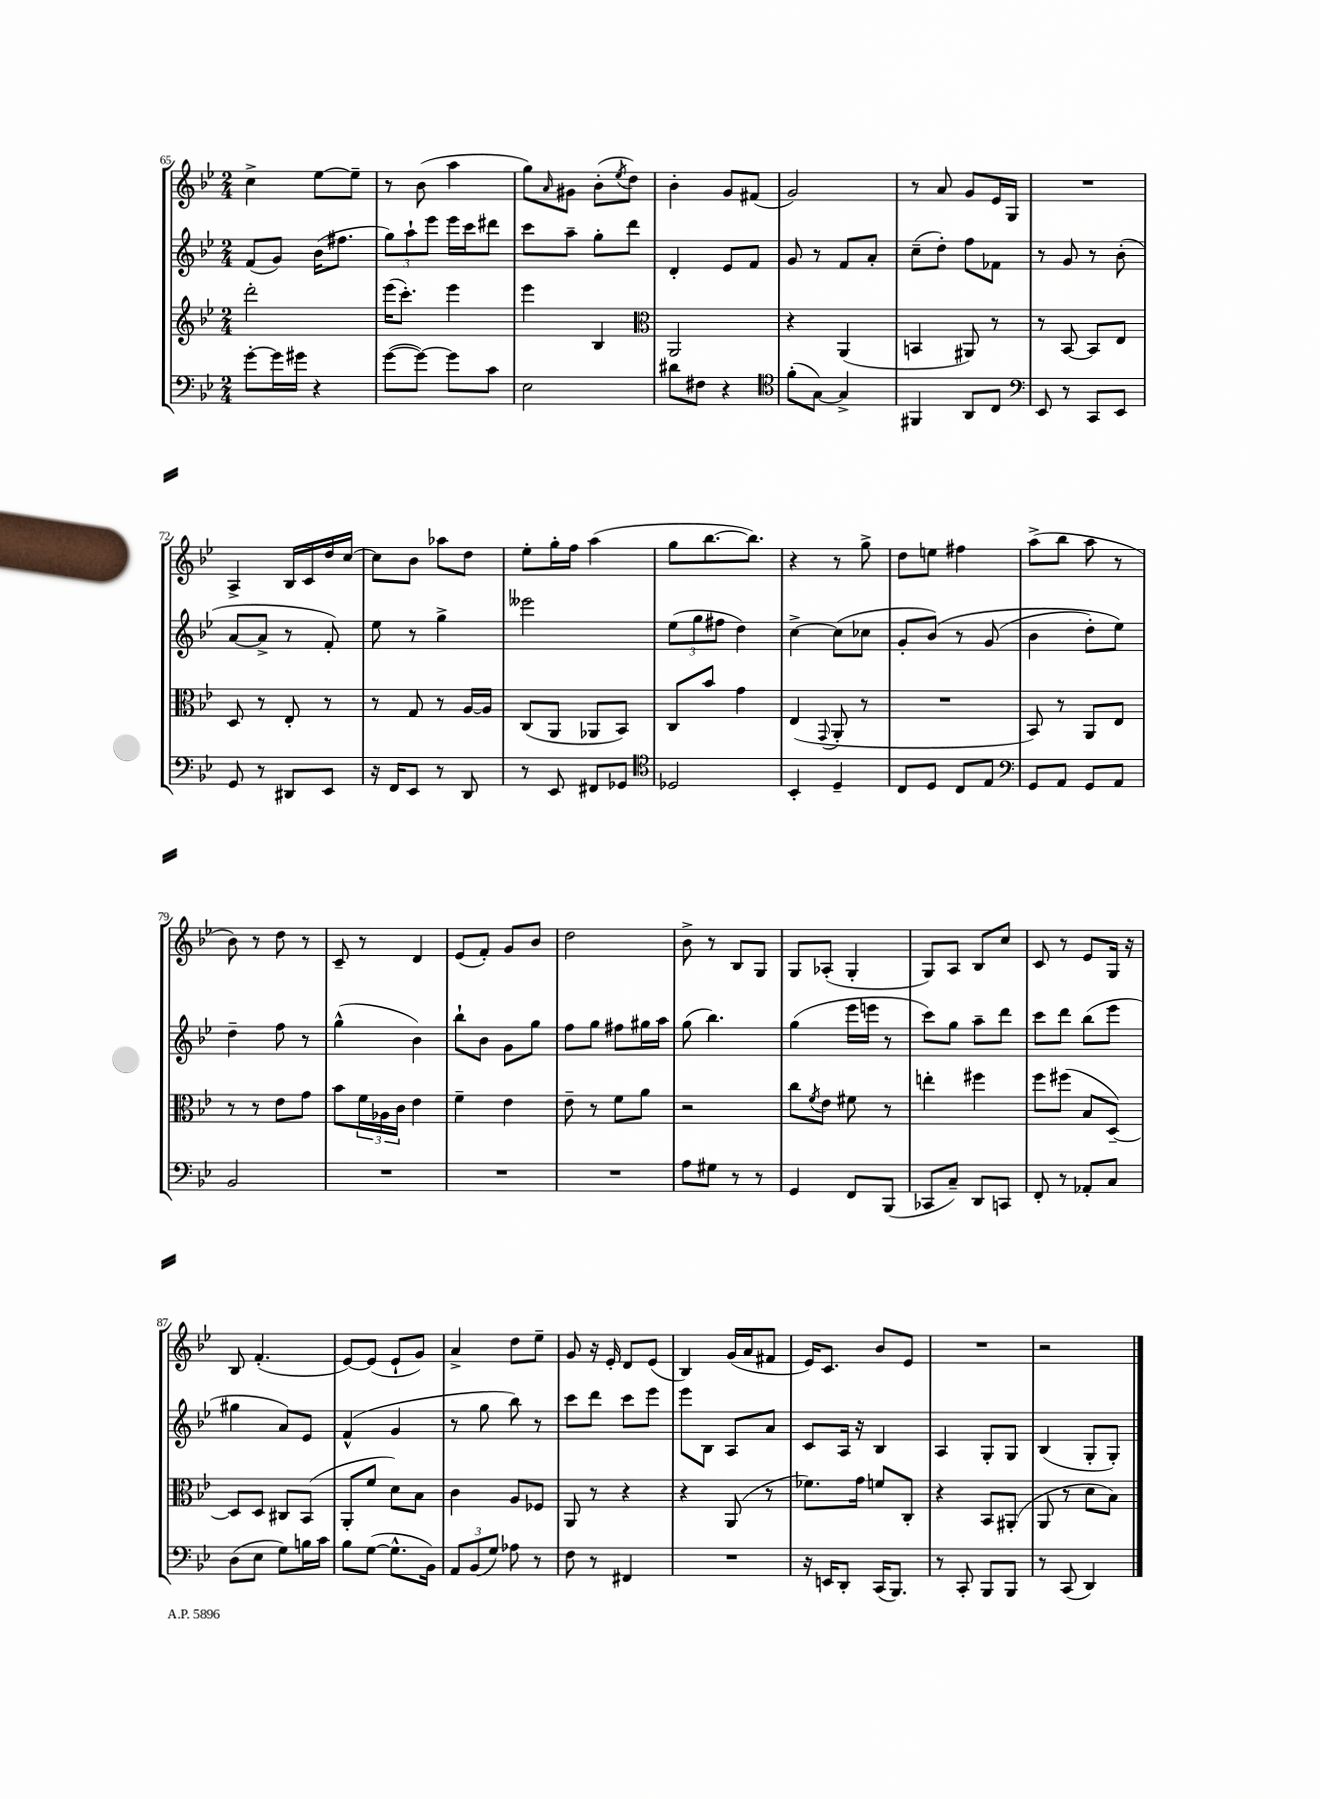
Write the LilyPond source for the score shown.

<<
\new StaffGroup <<
\new Staff = "s0" {
    \clef treble \key bes \major \numericTimeSignature \time 2/4
    c''4-> ees''8~ ees''8-- |
    r8 bes'8( a''4 |
    g''8) \grace { a'16 } gis'8 bes'8-.( \acciaccatura { ees''8 } d''8) |
    bes'4-. g'8 fis'8( |
    g'2) |
    r8 a'8 g'8 ees'16 g16 |
    R2 |
    a4-> bes16 c'16 d''16 c''16~ |
    c''8 bes'8 aes''8 d''8 |
    ees''8-. g''16-. f''16 a''4( |
    g''8 bes''8.~ bes''8.) |
    r4 r8 g''8-> |
    d''8 e''8 fis''4 |
    a''8->( bes''8 a''8 r8 |
    bes'8) r8 d''8 r8 |
    c'8-- r8 d'4 |
    ees'8( f'8-.) g'8 bes'8 |
    d''2 |
    bes'8-> r8 bes8 g8 |
    g8 aes8-.( g4-. |
    g8) a8 bes8 c''8 |
    c'8 r8 ees'8 g16 r16 |
    bes8 f'4.-.( |
    ees'8~) ees'8( ees'8-! g'8) |
    a'4-> d''8 ees''8-- |
    g'8 r16 ees'16-. d'8 ees'8( |
    bes4) g'16( a'16 fis'8 |
    ees'16) c'8. bes'8 ees'8 |
    R2 |
    r2 \bar "|." |
}
\new Staff = "s1" {
    \clef treble \key bes \major \numericTimeSignature \time 2/4
    f'8( g'8) bes'16( fis''8. |
    \tuplet 3/2 { g''8) a''8-! ees'''8 } ees'''16 c'''16 dis'''8 |
    c'''8 a''8-- g''8-. d'''8 |
    d'4-. ees'8 f'8 |
    g'8 r8 f'8 a'8-. |
    c''8--( d''8-.) f''8 fes'8 |
    r8 g'8 r8 bes'8-.( |
    a'8~ a'8-> r8 f'8-.) |
    ees''8 r8 g''4-> |
    eeses'''2 |
    \tuplet 3/2 { ees''8( g''8 fis''8 } d''4) |
    c''4~-> c''8( ces''8 |
    g'8-. bes'8)\( r8 g'8( |
    bes'4 d''8-.) ees''8\) |
    d''4-- f''8 r8 |
    g''4-^( bes'4) |
    bes''8-! bes'8 g'8 g''8 |
    f''8 g''8 fis''8 gis''16 a''16 |
    g''8( bes''4.) |
    g''4( ees'''16 e'''16 r8 |
    c'''8) g''8 a''8-- d'''8 |
    c'''8 d'''8 bes''8( ees'''8 |
    gis''4 a'8) ees'8 |
    f'4-^( g'4 |
    r8 g''8 bes''8) r8 |
    c'''8 d'''8 c'''8 ees'''8 |
    ees'''8 bes8 a8 a'8 |
    c'8 a16 r16 bes4 |
    a4 g8-. g8 |
    bes4( g8-. g8-.) \bar "|." |
}
\new Staff = "s2" {
    \clef treble \key bes \major \numericTimeSignature \time 2/4
    d'''2-. |
    ees'''16( c'''8.-.) ees'''4 |
    ees'''4 bes4 |
    \clef alto a,2 |
    r4 a,4( |
    b,4 ais,8) r8 |
    r8 bes,8~ bes,8 ees8 |
    d8 r8 ees8-. r8 |
    r8 g8 r8 a16~ a16 |
    c8( a,8 aes,8 bes,8) |
    c8 bes'8 g'4 |
    ees4( \appoggiatura { g,8 } a,8-. r8 |
    R2 |
    bes,8) r8 a,8 ees8 |
    r8 r8 ees'8 g'8 |
    bes'8 \tuplet 3/2 { f'16 aes16 c'16 } ees'4 |
    f'4-- ees'4 |
    ees'8-- r8 f'8 a'8 |
    r2 |
    c''8 \acciaccatura { f'8 } ees'8 fis'8 r8 |
    e''4-. fis''4 |
    f''8 fis''8( bes8 d8~--) |
    d8 d8 cis8 bes,8( |
    a,8-. f'8 d'8) bes8 |
    c'4 a8 fes8 |
    a,8 r8 r4 |
    r4 a,8( r8 |
    fes'8.) g'16 f'8 c8-. |
    r4 bes,8 ais,8-.( |
    a,8 r8 d'8 bes8) \bar "|." |
}
\new Staff = "s3" {
    \clef bass \key bes \major \numericTimeSignature \time 2/4
    g'8~-. g'16 gis'16 r4 |
    g'8~( g'8~) g'8 c'8 |
    ees2 |
    dis'8 fis8 r4 |
    \clef tenor f'8-.( g8~) g4-> |
    fis,4 a,8 c8 |
    \clef bass ees,8 r8 c,8 ees,8 |
    g,8 r8 dis,8 ees,8 |
    r16 f,16 ees,8 r8 d,8 |
    r8 ees,8 fis,8 ges,8 |
    \clef tenor des2 |
    bes,4-. d4-- |
    c8 d8 c8 ees8 |
    \clef bass g,8 a,8 g,8 a,8 |
    bes,2 |
    R2 |
    R2 |
    R2 |
    a8 gis8 r8 r8 |
    g,4 f,8 bes,,8( |
    ces,8 c8--) d,8 c,8 |
    f,8-. r8 aes,8-. c8 |
    d8( ees8 g8) b16 c'16 |
    bes8 g8~( g8.-^ bes,16) |
    \tuplet 3/2 { a,8 bes,8( g8) } aes8 r8 |
    f8 r8 fis,4 |
    R2 |
    r16 e,16 d,8-. c,16( bes,,8.) |
    r8 c,8-. bes,,8 bes,,8 |
    r8 c,8( d,4) \bar "|." |
}
>>
>>
\layout { \context { \Score currentBarNumber = #65 } }
